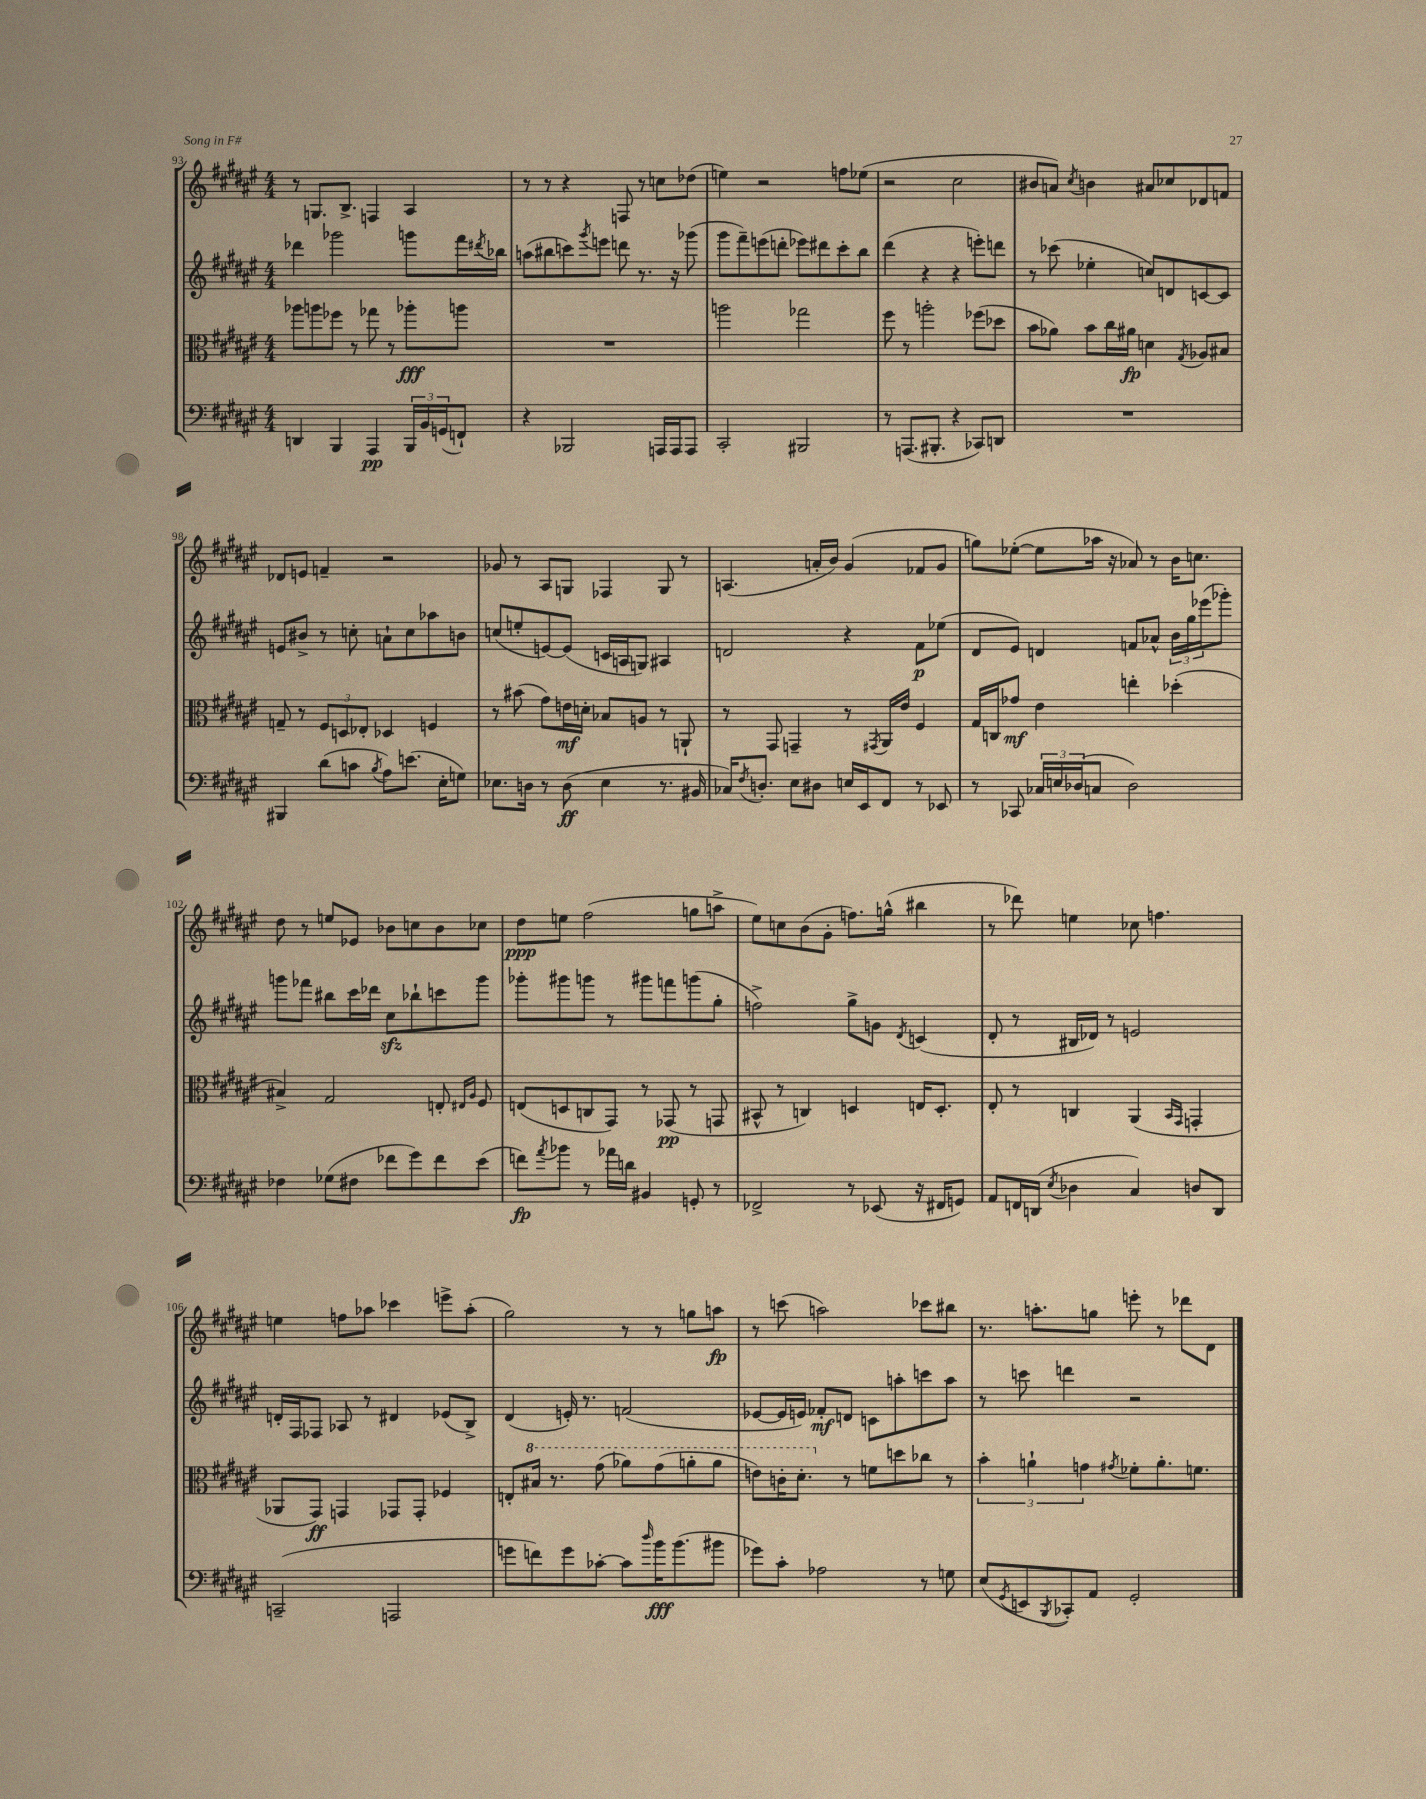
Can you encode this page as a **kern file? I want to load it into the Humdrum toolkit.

**kern	**dynam	**kern	**dynam	**kern	**dynam	**kern	**dynam
*part4	*part4	*part3	*part3	*part2	*part2	*part1	*part1
*staff4	*staff4	*staff3	*staff3	*staff2	*staff2	*staff1	*staff1
*clefF4	*	*clefC3	*	*clefG2	*	*clefG2	*
*k[f#c#g#d#a#e#]	*	*k[f#c#g#d#a#e#]	*	*k[f#c#g#d#a#e#]	*	*k[f#c#g#d#a#e#]	*
*M4/4	*	*M4/4	*	*M4/4	*	*M4/4	*
=93	=93	=93	=93	=93	=93	=93	=93
4DDn/	.	8aa-X\L	.	4ddd-X\	.	8r	.
.	.	8aan\	.	.	.	8.Gn/L	.
4BBB/	.	8ff-X\J	.	2ggg-X\	.	.	.
.	.	.	.	.	.	8.B^/J	.
.	.	8r	.	.	.	.	.
4AAA#/	pp	8gg-X\	.	.	.	4Fn/	.
.	.	8r	.	.	.	.	.
24BBB/LL	.	8aa-X'\L	fff	8gggn\L	.	4A#/	.
24BB/	.	.	.	.	.	.	.
(24GGn/J	.	.	.	.	.	.	.
8FFn`/J)	.	8aan\J	.	16fff#\L	.	.	.
.	.	.	.	8qddd#X/	.	.	.
.	.	.	.	16bb-X\JJ	.	.	.
=94	=94	=94	=94	=94	=94	=94	=94
4r	.	1r	.	(8aan\L	.	8r	.
.	.	.	.	8bb#X\	.	8r	.
2BBB-X/	.	.	.	8cccn\)	.	4r	.
.	.	.	.	8qggg#/	.	.	.
.	.	.	.	8eeen\J	.	.	.
.	.	.	.	8dddn\	.	8Fn/	.
.	.	.	.	8.r	.	8r	.
16AAAn/LL	.	.	.	.	.	8ccn\L	.
16AAA/J	.	.	.	16r	.	.	.
8AAA/J	.	.	.	(8ggg-X\	.	(8dd-X\J	.
=95	=95	=95	=95	=95	=95	=95	=95
2CC#'/	.	2aan\	.	8ggg#\L	.	4een\)	.
.	.	.	.	8fff#~\)	.	.	.
.	.	.	.	(8eeen\	.	2r	.
.	.	.	.	8dddn'\J	.	.	.
2BBB#X/	.	2gg-X\	.	8eee-X\L)	.	.	.
.	.	.	.	8ddd#X\	.	.	.
.	.	.	.	8ccc#'\	.	8ffn\L	.
.	.	.	.	8bb\J	.	(8ee-X\J	.
=96	=96	=96	=96	=96	=96	=96	=96
8r	.	8ff#\	.	(4ddd#\	.	2r	.
(8.AAAn/L	.	8r	.	.	.	.	.
.	.	2aan'\	.	4r	.	.	.
8.BBB#X'/J	.	.	.	.	.	.	.
4r	.	.	.	4r	.	2cc#\	.
8CC-X/L)	.	(8ff-X\L	.	8eeen'\L)	.	.	.
8DDn/J	.	8dd-X\J	.	8dddn\J	.	.	.
=97	=97	=97	=97	=97	=97	=97	=97
1r	.	8b\L	.	8r	.	8b#X/L	.
.	.	8a-X\J)	.	(8ccc-X\	.	8an/J)	.
.	.	.	.	.	.	8qcc#/	.
.	.	8b\L	.	4ee-X'\	.	4bn\	.
.	.	16cc#\L	.	.	.	.	.
.	.	16a#X\JJ	fp	.	.	.	.
.	.	4dn\	.	8ccn/L)	.	8a#X/L	.
.	.	.	.	8dn/	.	8cc-X/	.
.	.	8qG#/	.	.	.	.	.
.	.	8A-X/L	.	[8cn/	.	8d-X/	.
.	.	8B#X/J	.	8c/J]	.	8fn/J	.
!!LO:LB:g=z
=98	=98	=98	=98	=98	=98	=98	=98
4BBB#X/	.	8Gn~/	.	8en/L	.	8d-X/L	.
.	.	8r	.	8b#X^/J	.	8en/J	.
(8d#\L	.	12F#/L	.	8r	.	4fn~/	.
.	.	12Dn/	.	.	.	.	.
8cn\J	.	.	.	8ccn'\	.	.	.
.	.	12E-X'/J	.	.	.	.	.
8qB/	.	.	.	.	.	.	.
8A#\L)	.	4D-X/	.	8an`\L	.	2r	.
(8.en\J	.	.	.	8cc\	.	.	.
.	.	4Fn/	.	8aa-X\	.	.	.
16E#'\KL	.	.	.	.	.	.	.
8Gn\J)	.	.	.	8bn\J	.	.	.
=99	=99	=99	=99	=99	=99	=99	=99
8.E-X\L	.	8r	.	(8ccn/L	.	8g-X/	.
.	.	(8b#X\	.	8een'/	.	8r	.
16Dn\Jk	.	.	.	.	.	.	.
8r	.	8g#\L)	.	[8en/)	.	8A#/L	.
(8D\	ff	16en\L	mf	(8e/J]	.	8Gn/J	.
.	.	16dn'\JJ	.	.	.	.	.
4E-\	.	8B-X/L	.	16cn/LL	.	4F-X/	.
.	.	.	.	16An/J	.	.	.
.	.	8An/J	.	8Gn/J)	.	.	.
8.r	.	8r	.	4A#X/	.	8G/	.
.	.	8AAn`/	.	.	.	8r	.
16BB#X/	.	.	.	.	.	.	.
=100	=100	=100	=100	=100	=100	=100	=100
16C-X/KL)	.	8r	.	2dn/	.	(4.An/	.
8qF#/	.	.	.	.	.	.	.
8.Dn'/J	.	.	.	.	.	.	.
.	.	8GG#/	.	.	.	.	.
8E#\L	.	4GGn~/	.	.	.	.	.
8D#X\J	.	.	.	.	.	16an'/LL	.
.	.	.	.	.	.	16b/JJ)	.
16En/LL	.	8r	.	4r	.	(4g#/	.
16EE#/J	.	.	.	.	.	.	.
.	.	8qGG#X/	.	.	.	.	.
8FF#/J	.	16AA#/LL	.	.	.	.	.
.	.	16e#/JJ	.	.	.	.	.
8r	.	4F#/	.	8f#\L	p	8f-X/L	.
8EE-X/	.	.	.	(8ee-X\J	.	8g#/J	.
=101	=101	=101	=101	=101	=101	=101	=101
8r	.	16G#/LL	.	8d#/L	.	8ggn\L)	.
.	.	16Cn/J	.	.	.	.	.
8CC-X/	.	8g-X/J	mf	8e#/J)	.	([8ee-X'\J	.
24C-X/LL	.	4e#\	.	4dn/	.	8ee-\L]	.
24En/	.	.	.	.	.	.	.
(24D-X/J	.	.	.	.	.	.	.
8Cn/J	.	.	.	.	.	16aa-X\Jk	.
.	.	.	.	.	.	16r	.
2D-\)	.	4een'\	.	8fn/L	.	8a-X/)	.
.	.	.	.	8a-X^^/J	.	8r	.
.	.	(4dd-X'\	.	24b\LL	.	16b\KL	.
.	.	.	.	24gg#\	.	.	.
.	.	.	.	.	.	8.ccn\J	.
.	.	.	.	(24eee-X\J	.	.	.
.	.	.	.	8ggg-X'\J)	.	.	.
!!LO:LB:g=z
=102	=102	=102	=102	=102	=102	=102	=102
4F-X\	.	4B#X^/)	.	8gggn\L	.	8dd#\	.
.	.	.	.	8fff-X\J	.	8r	.
(8G-X\L	.	2G#/	.	8bb#X\L	.	8een/L	.
8F#X\J	.	.	.	16ccc#\L	.	8e-X/J	.
.	.	.	.	16ddd-X\JJ	.	.	.
8f-X\L	.	.	.	8cc#zz\L	.	8b-X\L	.
8g#\)	.	.	.	8bb-X`\	.	8ccn\	.
8f-\	.	8En'/	.	8cccn\	.	8b-\	.
.	.	16qqE#X/LL	.	.	.	.	.
.	.	16qqA#/JJ	.	.	.	.	.
(8e#\J	.	8F#/	.	8ggg\J	.	8cc-X\J	.
=103	=103	=103	=103	=103	=103	=103	=103
8fn\L)	fp	(8En/L	.	8ggg-X'\L	.	8dd#\L	ppp
8qa#/	.	.	.	.	.	.	.
8b-X\J	.	8Dn/	.	8ggg#X\	.	8een\J	.
8r	.	8Cn/	.	8gggn\J	.	(2ff#\	.
16a-X\LL	.	8GG#/J)	.	8r	.	.	.
16dn\JJ	.	.	.	.	.	.	.
4BB#X/	.	8r	.	8ggg#X\L	.	.	.
.	.	(8GG-X/	pp	8fffn\	.	.	.
8GGn'/	.	8r	.	(8gggn\	.	8ggn\L	.
8r	.	8GGn/	.	8gg#'\J	.	8aan^\J	.
=104	=104	=104	=104	=104	=104	=104	=104
2FF-X^/	.	8BB#X^^/	.	2ffn^\)	.	8ee#\L)	.
.	.	8r	.	.	.	8ccn\	.
.	.	4Cn/)	.	.	.	(8b\	.
.	.	.	.	.	.	8g#'\J	.
8r	.	4Dn/	.	8gg#^\L	.	8.ffn\L)	.
(8EE-X/	.	.	.	8gn\J	.	.	.
.	.	.	.	.	.	(16ggn^^\Jk	.
.	.	.	.	8qd#/	.	.	.
16r	.	16En/KL	.	(4cn/	.	4bb#X\	.
16FF#X/KL	.	8.D'/J	.	.	.	.	.
8GGn/J)	.	.	.	.	.	.	.
=105	=105	=105	=105	=105	=105	=105	=105
8AA#/L	.	8E#'/	.	8d#'/	.	8r	.
16FFn/L	.	8r	.	8r	.	8ddd-X\)	.
(16DDn/JJ	.	.	.	.	.	.	.
8qE#/	.	.	.	.	.	.	.
4D-X\	.	4Cn/	.	16B#X/LL	.	4een\	.
.	.	.	.	16d-X/JJ)	.	.	.
.	.	.	.	8r	.	.	.
4C#/)	.	(4AA#/	.	2en/	.	8cc-X\	.
.	.	.	.	.	.	4.ffn\	.
.	.	16qqBB/LL	.	.	.	.	.
.	.	16qqGG#/JJ	.	.	.	.	.
8Dn/L	.	4GGn'/	.	.	.	.	.
8DD/J	.	.	.	.	.	.	.
!!LO:LB:g=z
=106	=106	=106	=106	=106	=106	=106	=106
(2CCn~/	.	8AA-X/L	.	16dn'/LL	.	4een\	.
.	.	.	.	16F#/J	.	.	.
.	.	8GG#/J)	ff	8F-X/J	.	.	.
.	.	4GGn/	.	8A-X/	.	8ffn\L	.
.	.	.	.	8r	.	8aa-X\J	.
2AAAn/	.	8GG-X/L	.	4d#X/	.	4ccc-X\	.
.	.	8GG-'/J	.	.	.	.	.
.	.	4F-X/	.	(8e-X/L	.	8eeen^\L	.
.	.	.	.	8B^/J)	.	(8aa-'\J	.
=107	=107	=107	=107	=107	=107	=107	=107
8gn\L	.	8En'/L	.	(4d#/	.	2gg#\)	.
*	*	*8va	*	*	*	*	*
8fn\)	.	16b#X/Jk	.	.	.	.	.
.	.	8.r	.	.	.	.	.
8g\	.	.	.	16en'/)	.	.	.
.	.	.	.	8.r	.	.	.
[8c-X'\J	.	(8gg#\	.	.	.	.	.
8c-\L]	.	8aa-X\L)	.	(2fn/	.	8r	.
16qqdd#/	.	.	.	.	.	.	.
16b\K	fff	(8gg#\	.	.	.	8r	.
(8.b\	.	.	.	.	.	.	.
.	.	8aan'\	.	.	.	8ggn\L	.
8b#X\J	.	8aa\J	.	.	.	8aan\J	fp
=108	=108	=108	=108	=108	=108	=108	=108
8g-X\L)	.	8een\L)	.	[8e-X/L	.	8r	.
8c#'\J	.	16ccn'\K	.	16e-/L]	.	(8cccn\	.
.	.	8.dd#'\J	.	16en/JJ)	.	.	.
2A-X\	.	.	.	8f-X'/L	mf	2aan\)	.
*	*	*X8va	*	*	*	*	*
.	.	8r	.	8dn/J	.	.	.
.	.	8fn\L	.	8cn\L	.	.	.
.	.	8ddn\	.	8aan'\	.	.	.
8r	.	8cc-X\J	.	8cccn\	.	8ccc-X\L	.
8Gn\	.	8r	.	8aa\J	.	8bb#X\J	.
=109	=109	=109	=109	=109	=109	=109	=109
(8E#/L	.	6b'\	.	8r	.	8.r	.
8qGG#/	.	.	.	.	.	.	.
8EEn/	.	.	.	8cccn\	.	.	.
.	.	6an`\	.	.	.	.	.
.	.	.	.	.	.	8.aan'\L	.
8qBBB/	.	.	.	.	.	.	.
8CC-X'/)	.	.	.	4dddn\	.	.	.
.	.	6gn\	.	.	.	.	.
8AA#/J	.	.	.	.	.	8ggn\J	.
.	.	8qg#X/	.	.	.	.	.
2GG#'/	.	8f-X'\L	.	2r	.	8eeen'\	.
.	.	8.a'\	.	.	.	8r	.
.	.	.	.	.	.	8ddd-X\L	.
.	.	8.fn\J	.	.	.	.	.
.	.	.	.	.	.	8d#\J	.
==	==	==	==	==	==	==	==
*-	*-	*-	*-	*-	*-	*-	*-
